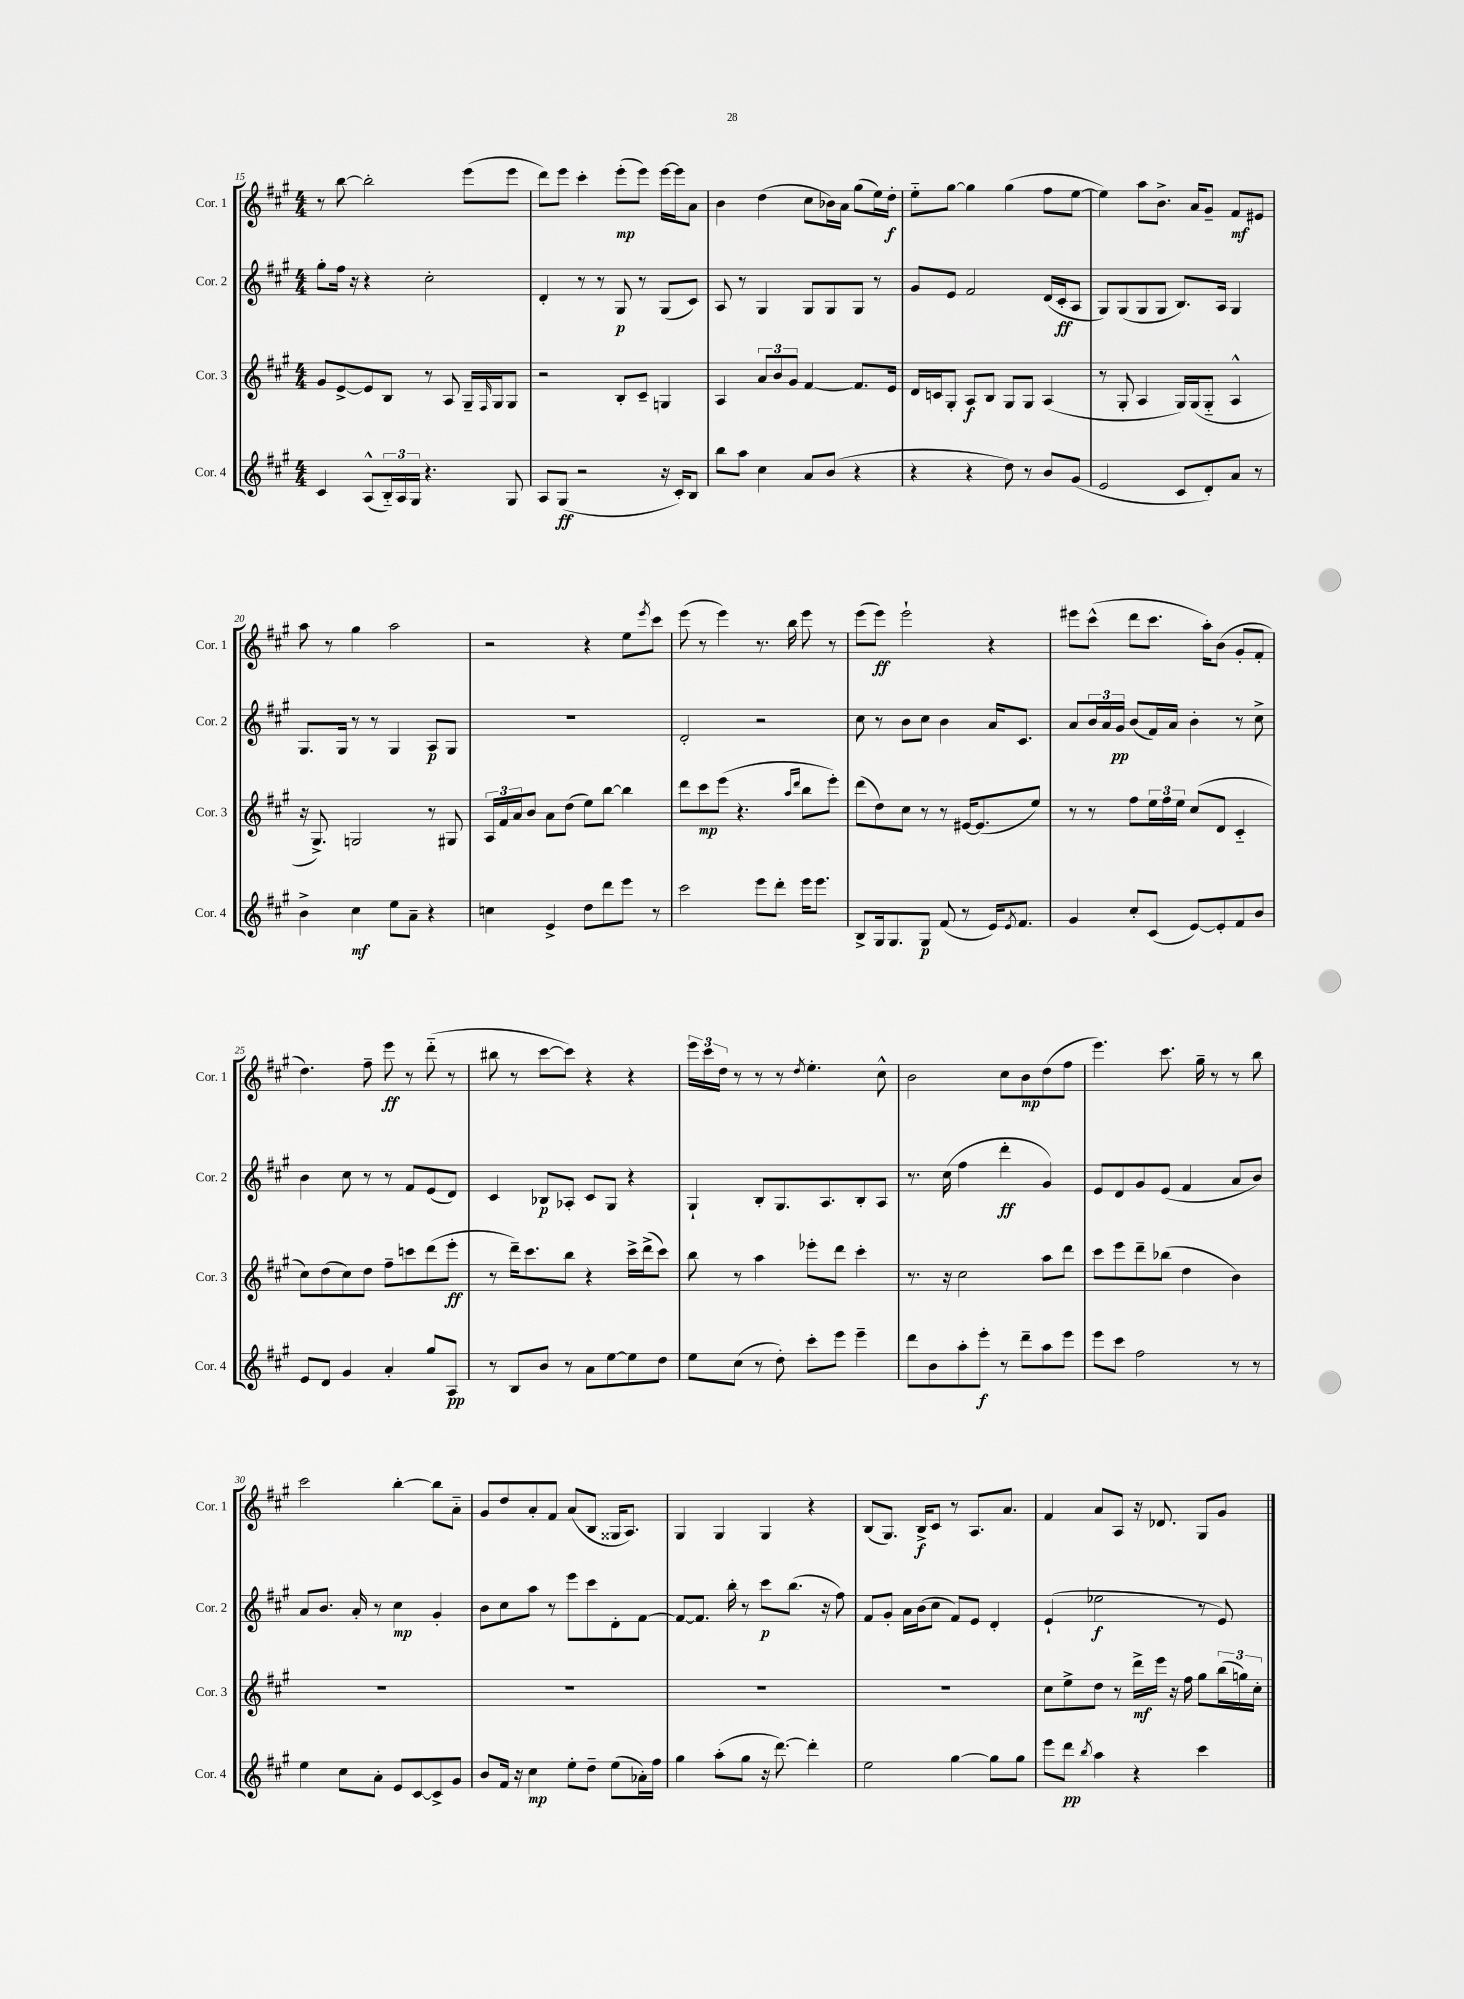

**kern	**dynam	**kern	**dynam	**kern	**dynam	**kern	**dynam
*part4	*part4	*part3	*part3	*part2	*part2	*part1	*part1
*staff4	*staff4	*staff3	*staff3	*staff2	*staff2	*staff1	*staff1
*I"Cor. 4	*	*I"Cor. 3	*	*I"Cor. 2	*	*I"Cor. 1	*
*I'Cor. 4	*	*I'Cor. 3	*	*I'Cor. 2	*	*I'Cor. 1	*
*clefG2	*	*clefG2	*	*clefG2	*	*clefG2	*
*k[f#c#g#]	*	*k[f#c#g#]	*	*k[f#c#g#]	*	*k[f#c#g#]	*
*M4/4	*	*M4/4	*	*M4/4	*	*M4/4	*
=15	=15	=15	=15	=15	=15	=15	=15
4c#/	.	8g#/L	.	8gg#'\L	.	8r	.
.	.	[8e^/	.	16ff#\Jk	.	[8bb\	.
.	.	.	.	16r	.	.	.
(8A^^/L	.	8e/]	.	4r	.	2bb'\]	.
24B/L)	.	8B/J	.	.	.	.	.
24A/	.	.	.	.	.	.	.
24G#/JJ	.	.	.	.	.	.	.
4.r	.	8r	.	2cc#'\	.	.	.
.	.	8A/	.	.	.	.	.
.	.	16G#~/LL	.	.	.	(8eee\L	.
.	.	16qqF#/	.	.	.	.	.
.	.	16G#/J	.	.	.	.	.
8G#/	.	8G#/J	.	.	.	8eee\J	.
=16	=16	=16	=16	=16	=16	=16	=16
8A/L	.	2r	.	4d'/	.	8ddd\L)	.
(8G#/J	ff	.	.	.	.	8eee\J	.
2r	.	.	.	8r	.	4ccc#'\	.
.	.	.	.	8r	.	.	.
.	.	8B'/L	.	8G#/	p	(8eee'\L	mp
.	.	8c#~/J	.	8r	.	8eee\J)	.
16r	.	4Gn/	.	(8G#/L	.	[16eee\LL	.
16c#'/KL)	.	.	.	.	.	16eee\J]	.
8B/J	.	.	.	8c#/J)	.	8a\J	.
=17	=17	=17	=17	=17	=17	=17	=17
8bb\L	.	4A/	.	8A/	.	4b\	.
8aa\J	.	.	.	8r	.	.	.
4cc#\	.	12a/L	.	4G#/	.	(4dd\	.
.	.	12b/	.	.	.	.	.
.	.	12g#/J	.	.	.	.	.
8a/L	.	[4f#/	.	8G#/L	.	8cc#\L	.
(8b/J	.	.	.	8G#/	.	16b-X\L)	.
.	.	.	.	.	.	16a\JJ	.
4r	.	8.f#/L]	.	8G#/J	.	(8gg#\L	.
.	.	.	.	8r	.	16ee\L)	.
.	.	16e/Jk	.	.	.	16dd'\JJ	f
=18	=18	=18	=18	=18	=18	=18	=18
4r	.	16d/LL	.	8g#/L	.	8ee\L	.
.	.	16cn/J	.	.	.	.	.
.	.	8G#'/J	.	8e/J	.	[8gg#\J	.
4r	.	8A/L	f	2f#/	.	4gg#\]	.
.	.	8B/J	.	.	.	.	.
8dd\)	.	8G#/L	.	.	.	(4gg#\	.
8r	.	8G#/J	.	.	.	.	.
8b/L	.	(4A/	.	(16d/LL	.	8ff#\L	.
.	.	.	.	16c#'/J	ff	.	.
(8g#/J	.	.	.	8A/J	.	[8ee\J	.
=19	=19	=19	=19	=19	=19	=19	=19
2e/	.	8r	.	8G#/L)	.	4ee\])	.
.	.	8G#'/	.	(8G#/	.	.	.
.	.	4A/	.	8G#/	.	8aa\L	.
.	.	.	.	8G#/J	.	8.b^\J	.
8c#/L	.	16G#/LL)	.	8.B/L)	.	.	.
.	.	(16G#/J	.	.	.	16a/KL	.
8d'/)	.	8G#/J	.	.	.	8g#~/J	.
.	.	.	.	16A/Jk	.	.	.
8a/J	.	4A^^/	.	4G#/	.	8f#/L	mf
8r	.	.	.	.	.	8e#X/J	.
!!LO:LB:g=z
=20	=20	=20	=20	=20	=20	=20	=20
4b^\	.	16r	.	8.G#/L	.	8aa\	.
.	.	8.G#^/)	.	.	.	.	.
.	.	.	.	.	.	8r	.
.	.	.	.	16G#/Jk	.	.	.
4cc#\	mf	2Gn/	.	8r	.	4gg#\	.
.	.	.	.	8r	.	.	.
8ee\L	.	.	.	4G#/	.	2aa\	.
8a~\J	.	.	.	.	.	.	.
4r	.	8r	.	8A/L	p	.	.
.	.	8G#X/	.	8G#/J	.	.	.
=21	=21	=21	=21	=21	=21	=21	=21
4ccn\	.	24A/LL	.	1r	.	2r	.
.	.	24f#/	.	.	.	.	.
.	.	24a/J	.	.	.	.	.
.	.	8b/J	.	.	.	.	.
4e^/	.	8a\L	.	.	.	.	.
.	.	(8dd\J	.	.	.	.	.
8dd\L	.	8ee\L)	.	.	.	4r	.
8ddd\	.	[8bb\J	.	.	.	.	.
8eee\J	.	4bb\]	.	.	.	8ee\L	.
.	.	.	.	.	.	8qeee/	.
8r	.	.	.	.	.	8ccc#\J	.
=22	=22	=22	=22	=22	=22	=22	=22
2ccc#\	.	8ddd\L	.	2d'/	.	(8eee\	.
.	.	8ccc#\	mp	.	.	8r	.
.	.	(8eee\J	.	.	.	4eee\)	.
.	.	4.r	.	.	.	.	.
8eee\L	.	.	.	2r	.	8.r	.
8ddd'\J	.	.	.	.	.	.	.
.	.	.	.	.	.	16bb\	.
.	.	16qqaa/LL	.	.	.	.	.
.	.	16qqddd/JJ	.	.	.	.	.
16eee\KL	.	8bb\L	.	.	.	8eee\	.
8.eee\J	.	.	.	.	.	.	.
.	.	8eee'\J)	.	.	.	8r	.
=23	=23	=23	=23	=23	=23	=23	=23
8B^/L	.	(8ddd\L	.	8cc#\	.	(8eee\L	.
16G#/k	.	8dd\)	.	8r	.	8eee\J)	ff
8.G#/	.	.	.	.	.	.	.
.	.	8cc#\J	.	8b\L	.	2eee`\	.
8G#/J	p	8r	.	8cc#\J	.	.	.
(8f#/	.	8r	.	4b\	.	.	.
8r	.	[16e#X/KL	.	.	.	.	.
.	.	(8.e#/]	.	.	.	.	.
16e/KL)	.	.	.	16a/KL	.	4r	.
8qe/	.	.	.	.	.	.	.
8.f#/J	.	.	.	8.c#/J	.	.	.
.	.	8ee/J)	.	.	.	.	.
=24	=24	=24	=24	=24	=24	=24	=24
4g#/	.	8r	.	8a/L	.	8eee#X\L	.
.	.	8r	.	24b/L	.	(8ccc#^^\J	.
.	.	.	.	24a/	.	.	.
.	.	.	.	24g#/JJ	pp	.	.
8cc#'/L	.	8ff#\L	.	(8b/L	.	8ddd\L	.
(8c#/J	.	24ee\L	.	16f#/L)	.	8.ccc#\J	.
.	.	24ff#\	.	.	.	.	.
.	.	.	.	16a/JJ	.	.	.
.	.	24ee\JJ	.	.	.	.	.
[8e/L)	.	(8cc#/L	.	4b'\	.	.	.
.	.	.	.	.	.	16aa'\KL)	.
8e'/]	.	8d/J	.	.	.	(8b\J	.
8f#/	.	4c#/	.	8r	.	8g#'/L	.
8b/J	.	.	.	8cc#^\	.	8f#'/J	.
!!LO:LB:g=z
=25	=25	=25	=25	=25	=25	=25	=25
8e/L	.	8cc#\L)	.	4b\	.	4.dd\)	.
8d/J	.	(8dd\	.	.	.	.	.
4g#/	.	8cc#\)	.	8cc#\	.	.	.
.	.	8dd\J	.	8r	.	8ff#~\	.
4a'/	.	8ff#~\L	.	8r	.	8eee\	ff
.	.	8cccn\	.	8f#/L	.	8r	.
8gg#/L	.	(8ddd\	.	(8e/	.	(8ddd\	.
8A/J	pp	8eee'\J	ff	8d/J)	.	8r	.
=26	=26	=26	=26	=26	=26	=26	=26
8r	.	8r	.	4c#/	.	8bb#X\	.
8B/L	.	16ddd~\KL)	.	.	.	8r	.
.	.	8.ccc#\	.	.	.	.	.
8b/J	.	.	.	8B-X/L	p	[8ccc#\L	.
8r	.	8bb\J	.	8A-X'/J	.	8ccc#\J])	.
8a\L	.	4r	.	8c#/L	.	4r	.
[8ee\	.	.	.	8G#/J	.	.	.
8ee\]	.	16ccc#^\LL	.	4r	.	4r	.
.	.	(16ddd^\J	.	.	.	.	.
8dd\J	.	8ccc#\J)	.	.	.	.	.
=27	=27	=27	=27	=27	=27	=27	=27
8ee\L	.	8bb\	.	4G#`/	.	24eee\LL	.
.	.	.	.	.	.	24ccc#\	.
.	.	.	.	.	.	24dd\JJ	.
(8cc#\J	.	8r	.	.	.	8r	.
8r	.	4aa\	.	8B'/L	.	8r	.
8dd'\)	.	.	.	8.G#/	.	8r	.
.	.	.	.	.	.	8qdd/	.
8ccc#'\L	.	8eee-X'\L	.	.	.	4.ee'\	.
.	.	.	.	8.A/	.	.	.
8eee\J	.	8ddd\J	.	.	.	.	.
4eee~\	.	4ccc#'\	.	8B'/	.	.	.
.	.	.	.	8A/J	.	8cc#^^\	.
=28	=28	=28	=28	=28	=28	=28	=28
8ddd\L	.	8.r	.	8.r	.	2b\	.
8b\	.	.	.	.	.	.	.
.	.	16r	.	(16cc#\	.	.	.
8aa'\	.	2cc#\	.	4ff#\	.	.	.
8eee'\J	f	.	.	.	.	.	.
8r	.	.	.	4ddd'\	ff	8cc#\L	.
8ddd~\L	.	.	.	.	.	8b\	mp
8aa\	.	8aa\L	.	4g#/)	.	(8dd\	.
8eee\J	.	8ddd\J	.	.	.	8ff#\J	.
=29	=29	=29	=29	=29	=29	=29	=29
8eee\L	.	8ccc#\L	.	8e/L	.	4.eee\)	.
8ccc#\J	.	8eee\	.	8d/	.	.	.
2ff#\	.	8ddd~\	.	8g#/	.	.	.
.	.	(8bb-X\J	.	(8e/J	.	8.ccc#\	.
.	.	4dd\	.	4f#/	.	.	.
.	.	.	.	.	.	16gg#~\	.
.	.	.	.	.	.	8r	.
8r	.	4b\)	.	8a/L	.	8r	.
8r	.	.	.	8b/J)	.	8bb\	.
!!LO:LB:g=z
=30	=30	=30	=30	=30	=30	=30	=30
4ee\	.	1r	.	8a/L	.	2ccc#\	.
.	.	.	.	8.b/J	.	.	.
8cc#\L	.	.	.	.	.	.	.
.	.	.	.	16a'/	.	.	.
8a'\J	.	.	.	8r	.	.	.
8e/L	.	.	.	4cc#\	mp	[4bb'\	.
[8c#/	.	.	.	.	.	.	.
8c#^/]	.	.	.	4g#'/	.	8bb\L]	.
8g#/J	.	.	.	.	.	8a\J	.
=31	=31	=31	=31	=31	=31	=31	=31
8b/L	.	1r	.	8b\L	.	8g#/L	.
16f#/Jk	.	.	.	8cc#\	.	8dd/	.
16r	.	.	.	.	.	.	.
4cc#\	mp	.	.	8aa\J	.	8a'/	.
.	.	.	.	8r	.	8f#/J	.
8ee'\L	.	.	.	8eee\L	.	(8a/L	.
8dd~\J	.	.	.	8ccc#\	.	8B/J	.
(8ee\L	.	.	.	8d'\	.	16G##X/KL	.
.	.	.	.	.	.	8.A/J)	.
16a-X'\L)	.	.	.	[8f#\J	.	.	.
16ff#\JJ	.	.	.	.	.	.	.
=32	=32	=32	=32	=32	=32	=32	=32
4gg#\	.	1r	.	8f#/L_	.	4G#/	.
.	.	.	.	8.f#/J]	.	.	.
(8aa'\L	.	.	.	.	.	4G#/	.
.	.	.	.	16bb'\	.	.	.
8gg#\J	.	.	.	8r	.	.	.
16r	.	.	.	8ccc#\L	p	4G#/	.
[8.ddd\)	.	.	.	.	.	.	.
.	.	.	.	(8.bb\J	.	.	.
4ddd'\]	.	.	.	.	.	4r	.
.	.	.	.	16r	.	.	.
.	.	.	.	8ff#\)	.	.	.
=33	=33	=33	=33	=33	=33	=33	=33
2ee\	.	1r	.	8f#/L	.	(8B/L	.
.	.	.	.	8g#'/J	.	8.G#/J)	.
.	.	.	.	16a\LL	.	.	.
.	.	.	.	(16b\J	.	16B^/KL	f
.	.	.	.	8cc#\J	.	8c#/J	.
[4gg#\	.	.	.	8f#/L)	.	8r	.
.	.	.	.	8e/J	.	8.A/L	.
8gg#\L]	.	.	.	4d'/	.	.	.
.	.	.	.	.	.	8.a/J	.
8gg#\J	.	.	.	.	.	.	.
=34	=34	=34	=34	=34	=34	=34	=34
8eee\L	.	8cc#\L	.	(4e`/	.	4f#/	.
8ddd\J	pp	8ee^\	.	.	.	.	.
8qbb/	.	.	.	.	.	.	.
4aa\	.	8dd\J	.	2ee-X\	f	8a/L	.
.	.	8r	.	.	.	8A/J	.
4r	.	16ddd^\LL	mf	.	.	16r	.
.	.	16eee\JJ	.	.	.	8.d-X/	.
.	.	16r	.	.	.	.	.
.	.	16ff#\	.	.	.	.	.
4ccc#\	.	8gg#\L	.	8r	.	8G#/L	.
.	.	(24bb\L	.	8e/)	.	8g#/J	.
.	.	24ggn\)	.	.	.	.	.
.	.	24cc#'\JJ	.	.	.	.	.
==	==	==	==	==	==	==	==
*-	*-	*-	*-	*-	*-	*-	*-
